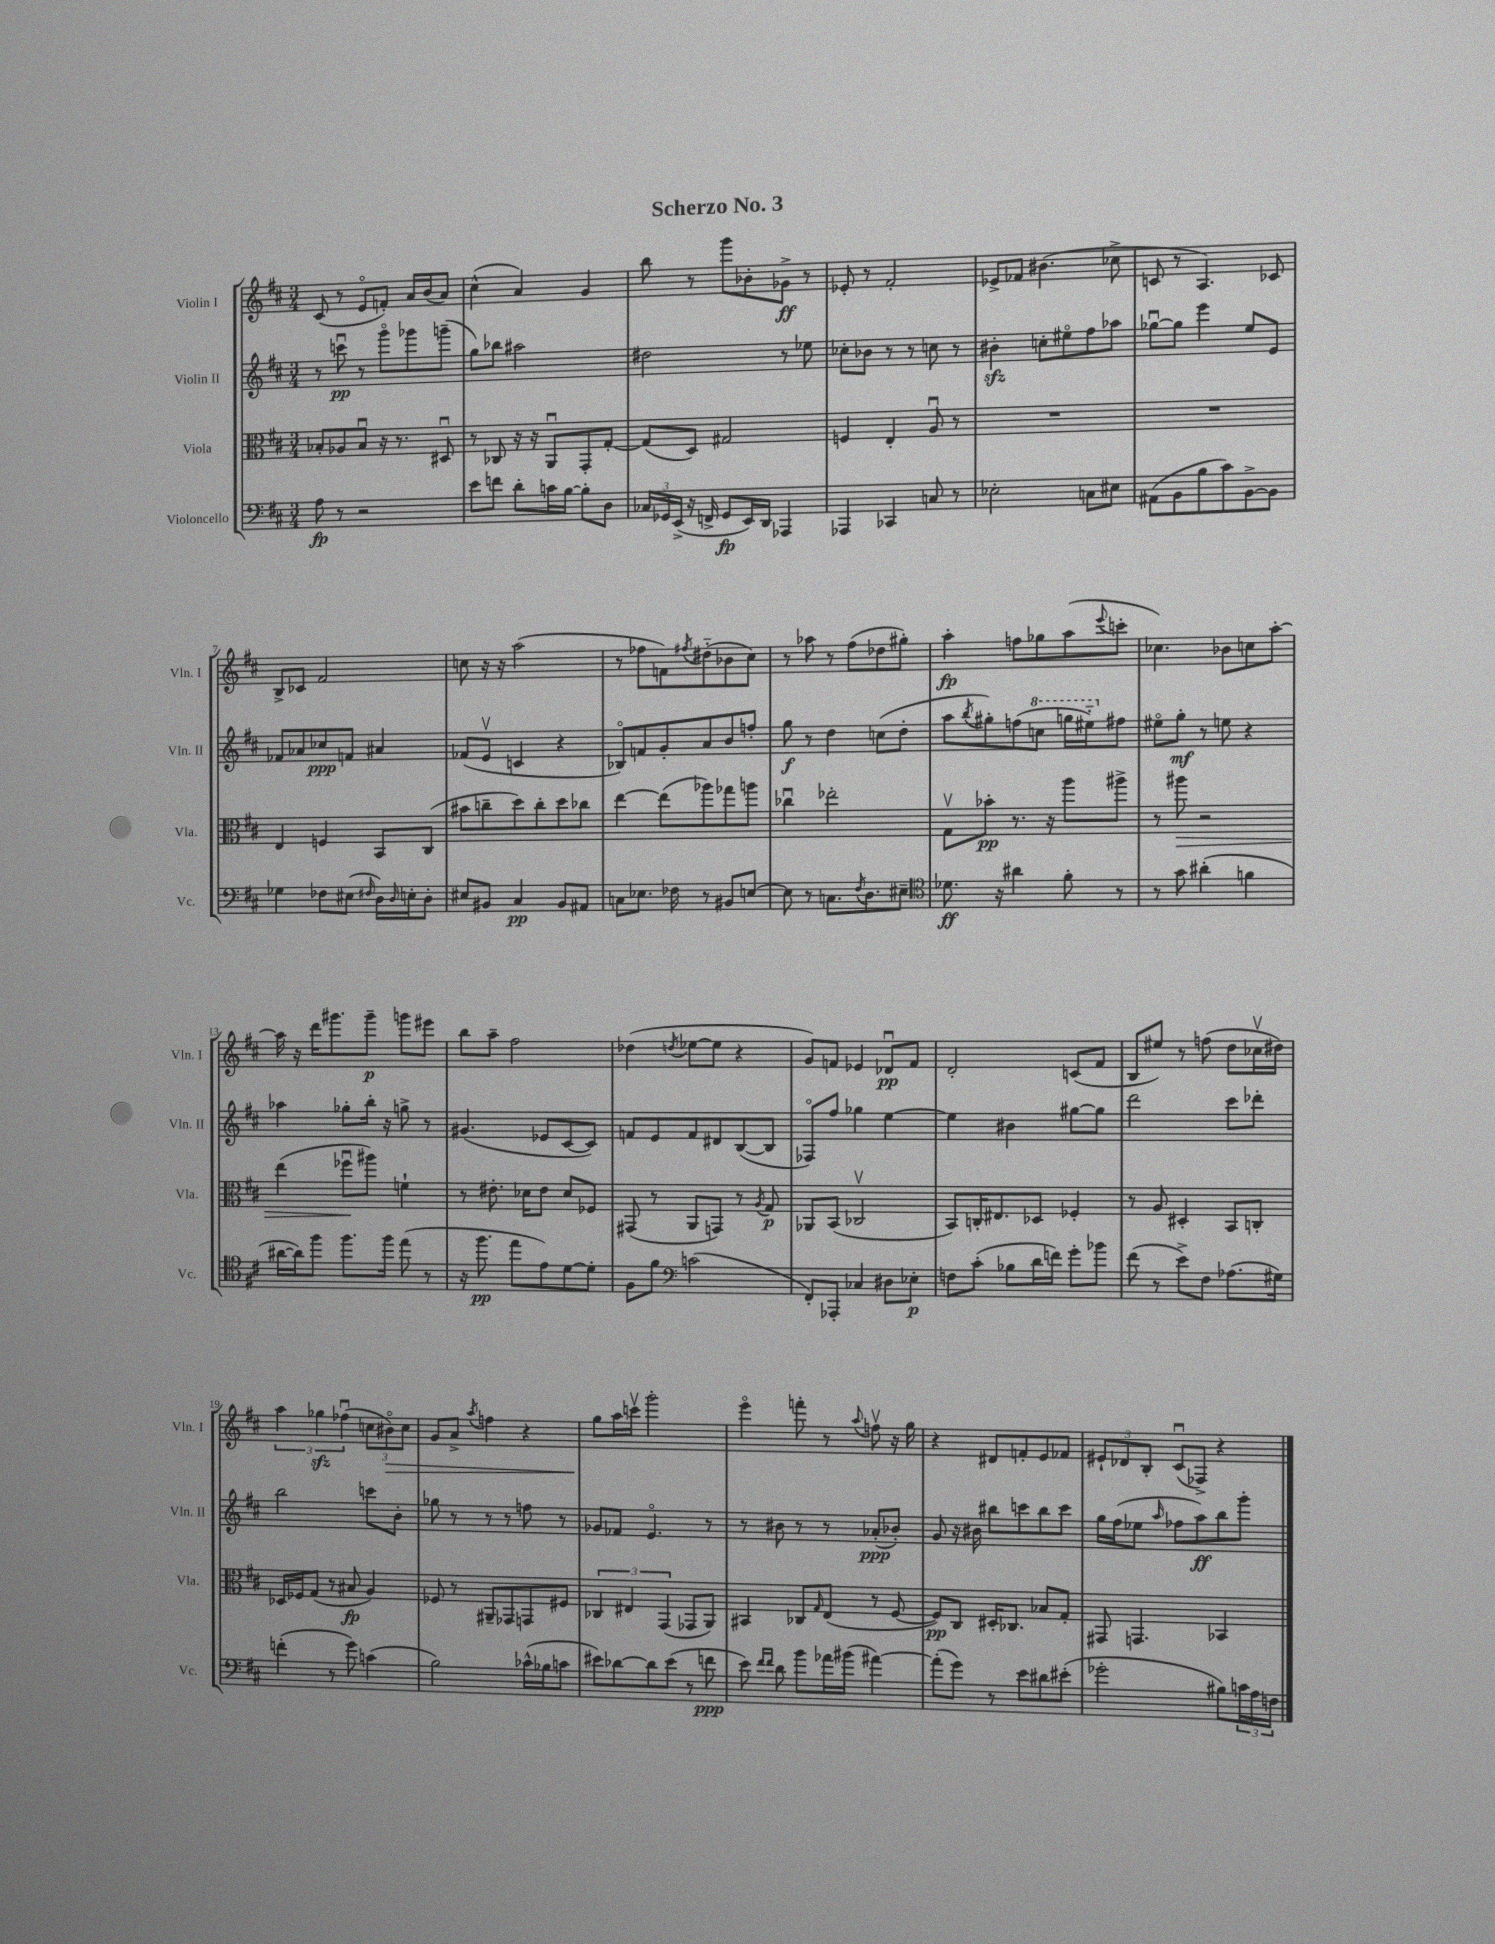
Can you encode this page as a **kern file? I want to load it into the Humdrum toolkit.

**kern	**dynam	**kern	**dynam	**kern	**dynam	**kern	**dynam
*part4	*part4	*part3	*part3	*part2	*part2	*part1	*part1
*staff4	*staff4	*staff3	*staff3	*staff2	*staff2	*staff1	*staff1
*I"Violoncello	*	*I"Viola	*	*I"Violin II	*	*I"Violin I	*
*I'Vc.	*	*I'Vla.	*	*I'Vln. II	*	*I'Vln. I	*
*clefF4	*	*clefC3	*	*clefG2	*	*clefG2	*
*k[f#c#]	*	*k[f#c#]	*	*k[f#c#]	*	*k[f#c#]	*
*M3/4	*	*M3/4	*	*M3/4	*	*M3/4	*
=1	=1	=1	=1	=1	=1	=1	=1
8A\	fp	8B-X'/L	.	8r	.	(8c#/	.
8r	.	8A-X/	.	8cccnu\	pp	8r	.
2r	.	8B-u/J	.	8r	.	8e/L	.
.	.	16r	.	8ggg\L	.	8fn'/J)	.
.	.	8.r	.	.	.	.	.
.	.	.	.	8ggg-X\	.	16a/LL	.
.	.	.	.	.	.	(16b/J	.
.	.	8D#Xu/	.	(8gggn~\J	.	8a/J)	.
=2	=2	=2	=2	=2	=2	=2	=2
8e\L	.	8r	.	8gg\L)	.	(4cc#^^\	.
8fn\J	.	8C-X/	.	8bb-X\J	.	.	.
8d'\L	.	16r	.	2aa#X\	.	4a/)	.
.	.	16r	.	.	.	.	.
16cn\L	.	8AAu/L	.	.	.	.	.
[16B\JJ	.	.	.	.	.	.	.
8B'\L]	.	8GG'/	.	.	.	4g/	.
8D\J	.	[8G'/J	.	.	.	.	.
=3	=3	=3	=3	=3	=3	=3	=3
24C-X/LL	.	(8G/L]	.	2dd#X\	.	8bb\	.
24GG-X/	.	.	.	.	.	.	.
(24EE^/JJ	.	.	.	.	.	.	.
16r	.	8D/J)	.	.	.	8r	.
16FFn^/	.	.	.	.	.	.	.
8GG-/L	fp	2G#X/	.	.	.	8ggg\L	.
16EE/L)	.	.	.	.	.	8b-X'\	.
16DD/JJ	.	.	.	.	.	.	.
4AAA-X/	.	.	.	8r	.	8g-X^\J	ff
.	.	.	.	8ee-X\	.	8r	.
=4	=4	=4	=4	=4	=4	=4	=4
4AAA-X/	.	4Fn/	.	8cc-X'\L	.	8e-X'/	.
.	.	.	.	8b-X\J	.	8r	.
4CC-X/	.	4E'/	.	8r	.	2f#'/	.
.	.	.	.	8r	.	.	.
8Cn/	.	8Au/	.	8ccn\	.	.	.
8r	.	8r	.	8r	.	.	.
=5	=5	=5	=5	=5	=5	=5	=5
2E-X'\	.	2.r	.	4b#Xzz'\	.	8e-X^/L	.
.	.	.	.	.	.	8f-X/J	.
.	.	.	.	8ccn'\L	.	(4.b#X\	.
.	.	.	.	8ee#X\	.	.	.
8Cn\L	.	.	.	8ff#\	.	.	.
8E#X\J	.	.	.	8aa-X\J	.	8cc-X^\	.
=6	=6	=6	=6	=6	=6	=6	=6
(8AA#X\L	.	2.r	.	[8gg-Xu\L	.	8cn/	.
8BB\	.	.	.	8gg-\J]	.	8r	.
8B\	.	.	.	4eee\	.	4.A/)	.
8c#\)	.	.	.	.	.	.	.
[8BB^\	.	.	.	8ee/L	.	.	.
8BB\J]	.	.	.	8e/J	.	8c-X/	.
!!LO:LB:g=z
=7	=7	=7	=7	=7	=7	=7	=7
4G-X\	.	4E/	.	8f-X/L	.	8B^/L	.
.	.	.	.	8a-X/	.	8c-X/J	.
8F-X\L	.	4Fn/	.	8cc-X/	ppp	2f#/	.
(8E#X\J	.	.	.	8fn/J	.	.	.
16qqF#X/	.	.	.	.	.	.	.
16D\LL)	.	8BB/L	.	4a#X/	.	.	.
16qqD/	.	.	.	.	.	.	.
16En'\J	.	.	.	.	.	.	.
8D'\J	.	(8C#/J	.	.	.	.	.
=8	=8	=8	=8	=8	=8	=8	=8
8E#X/L	.	8b#X\L	.	(8f-X/L	.	8ccn\	.
8BB#X/J	.	8ccn~\	.	8ev/J	.	16r	.
.	.	.	.	.	.	16r	.
4C#/	pp	8dd\)	.	4cn/	.	(2aa\	.
.	.	8cc'\	.	.	.	.	.
8BB#/L	.	8dd\	.	4r	.	.	.
8AA#X/J	.	8cc-X\J	.	.	.	.	.
=9	=9	=9	=9	=9	=9	=9	=9
8Cn\L	.	[4ee\	.	8B-X/L)	.	8r	.
8.E-X\J	.	.	.	8fn/	.	8ff-X\L	.
.	.	(8ee\L]	.	8g'/	.	8fn\)	.
16F-X\	.	.	.	.	.	.	.
.	.	.	.	.	.	8qff#X/	.
8r	.	8aa-X\)	.	8a/	.	(8dd#X\	.
8BB#X/L	.	8gg-X\	.	8b/	.	8b-X\	.
[8En/J	.	8aan\J	.	8ffn'/J	.	8cc#\J)	.
=10	=10	=10	=10	=10	=10	=10	=10
8E\]	.	4cc-Xu\	.	8gg\	f	8r	.
8r	.	.	.	8r	.	8aa-X\	.
8.Cn\L	.	2ee-X'\	.	4dd\	.	8r	.
.	.	.	.	.	.	(8ff#\L	.
8qF#/	.	.	.	.	.	.	.
8.D\	.	.	.	.	.	.	.
.	.	.	.	(8ccn\L	.	8dd-X\	.
8E#X~\J	.	.	.	8dd'\J	.	8gg#X'\J)	.
=11	=11	=11	=11	=11	=11	=11	=11
*clefC4	*	*	*	*	*	*	*
8.d-X\	ff	8Gv\L	.	8aa\L	.	4aa'\	fp
.	.	.	.	8qbb/	.	.	.
.	.	8b-X'\J	pp	8gg#X'\)	.	.	.
16r	.	.	.	.	.	.	.
4a#X\	.	8.r	.	(8ffn\	.	8ffn\L	.
*	*	*	*	*8va	*	*	*
.	.	.	.	8cccn\J	.	8gg-X\	.
.	.	16r	.	.	.	.	.
8f#'\	.	8aa\L	.	16gggn\LL	.	(8aa\	.
.	.	.	.	16eee#X\J)	.	.	.
.	.	.	.	.	.	8qqeee/	.
*	*	*	*	*X8va	*	*	*
8r	.	8aa#X^\J	.	8ff#X\J	.	8cccn'\J	.
=12	=12	=12	=12	=12	=12	=12	=12
8r	.	8r	.	8ee#X\L	.	4.cc-X\)	.
!	!	!	!LO:HP:b	!	!	!	!
8g\	.	8aa#X\	>	8gg'\J	mf	.	.
(4a#X'\	.	2r	.	8r	.	.	.
.	.	.	.	8een\	.	8b-X\L	.
4fn\	.	.	.	4r	.	8ccn\	.
.	.	.	.	.	.	[8aa'\J	.
!!LO:LB:g=z
=13	=13	=13	=13	=13	=13	=13	=13
[16a#X\LL	.	(4ee\	.	4aa-X\	.	16aa\]	.
16a#\J])	.	.	.	.	.	16r	.
8ff#\J	.	.	.	.	.	16ddd\KL	.
.	.	.	.	.	.	8.ggg#X\	.
8.ff#\L	.	8ff-Xu\L	.	8gg-X'\L	.	.	.
.	.	8aa#X\J)	]	16bb'\Jk	.	8ggg#~\J	p
16ff#\Jk	.	.	.	16r	.	.	.
(8ee\	.	4fn`\	.	8ggn^\	.	8gggn\L	.
8r	.	.	.	8r	.	8eee#X\J	.
=14	=14	=14	=14	=14	=14	=14	=14
16r	.	8r	.	(4.g#X/	.	8bb\L	.
8.ff#\	pp	.	.	.	.	.	.
.	.	8.e#X'\	.	.	.	8aa~\J	.
8ee\L	.	.	.	.	.	2ff#\	.
.	.	16d-X\KL	.	.	.	.	.
8e\)	.	8e#\J	.	8e-X/L	.	.	.
[8d\	.	8d-/L	.	[8c#/	.	.	.
8d'\J]	.	8F-X/J	.	8c#/J])	.	.	.
=15	=15	=15	=15	=15	=15	=15	=15
8F#\L	.	(8GG#X/	.	8fn/L	.	(4dd-X\	.
8f#\J	.	8r	.	8e/	.	.	.
*clefF4	*	*	*	*	*	*	*
.	.	.	.	.	.	8qddn/	.
(2cn\	.	8AA/L	.	8f/	.	[8ee-X\L	.
.	.	8GGn/J)	.	8d#X/	.	8ee-\J]	.
.	.	8r	.	([8B/	.	4r	.
.	.	8qA/	.	.	.	.	.
.	.	8G/	p	8B/J]	.	.	.
=16	=16	=16	=16	=16	=16	=16	=16
8FF#'/L)	.	8AA-X/L	.	8F-X/L)	.	8g/L)	.
8AAA-X'/J	.	(8BB/J	.	8ff#/J	.	8fn/J	.
4C-X/	.	2C-Xv/	.	4gg-X\	.	4e-X/	.
8D#X\L	.	.	.	[4ee\	.	8d-Xu/L	pp
8E-X'\J	p	.	.	.	.	8f/J	.
=17	=17	=17	=17	=17	=17	=17	=17
8Fn\L	.	8BB/L)	.	4ee\]	.	2d'/	.
(8c#'\J	.	16Cn'/K	.	.	.	.	.
.	.	8.E#X/	.	.	.	.	.
8B-X\L	.	.	.	4b#X\	.	.	.
16d\L	.	8D-X/J	.	.	.	.	.
16fn\JJ)	.	.	.	.	.	.	.
8g'\L	.	4F-X'/	.	[8gg#X\L	.	(8cn/L	.
8b-X\J	.	.	.	8gg#\J]	.	8f#/J	.
=18	=18	=18	=18	=18	=18	=18	=18
(8f#\	.	8r	.	2ddd\	.	8B/L	.
8r	.	8A/	.	.	.	8ee#X/J)	.
8e^\L)	.	4D#X'/	.	.	.	8r	.
8F#\J	.	.	.	.	.	(8ffn\	.
(8.A-X\L	.	8BB/L	.	8ccc#\L	.	8dd\L	.
.	.	8Cn'/J	.	8ddd-X'\J	.	16cc-Xv\L	.
16G#X\Jk)	.	.	.	.	.	16dd#X\JJ)	.
!!LO:LB:g=z
=19	=19	=19	=19	=19	=19	=19	=19
(4fn'\	.	16D-X/LL	.	2bb\	.	6aa\	.
.	.	16F-X/J	.	.	.	.	.
.	.	(8G/J	.	.	.	.	.
.	.	.	.	.	.	6gg-Xzz\	.
8r	.	8r	.	.	.	.	.
.	.	.	.	.	.	(6ff-Xu\	.
8g\)	.	8B#X/	fp	.	.	.	.
(4cn\	.	4A/)	.	8cccn\L	.	12ccn\L	.
!	!	!	!	!	!	!	!LO:HP:b
.	.	.	.	.	.	12b#X\)	>
.	.	.	.	8b'\J	.	.	.
.	.	.	.	.	.	12cc\J	.
=20	=20	=20	=20	=20	=20	=20	=20
2B\)	.	8F-X/	.	8gg-X\	.	8g/L	.
.	.	8r	.	8r	.	8a^/J	.
.	.	.	.	.	.	8qaa/	.
.	.	8AA#X~/L	.	8r	.	4ffn\	.
.	.	8GG-X/	.	8r	.	.	.
(16c-X^^\LL	.	8GGn/	.	8ffn\	.	4r	.
16B-X\J	.	.	.	.	.	.	.
8cn\J	.	8F#X/J	.	8r	.	.	.
=21	=21	=21	=21	=21	=21	=21	=21
8e#X\L)	.	6C-X/	.	8g-X/L	.	8gg\L	.
[8d-X\	.	.	.	8f-X/J	.	16aa\L	]
.	.	6E#X/	.	.	.	.	.
.	.	.	.	.	.	16cccnv\JJ	.
8d-\]	.	.	.	4.e/	.	2ggg'\	.
.	.	(6GG/	.	.	.	.	.
(8e#\J	.	.	.	.	.	.	.
8r	.	8GG-X/L	.	.	.	.	.
8fn\	ppp	8AA/J)	.	8r	.	.	.
=22	=22	=22	=22	=22	=22	=22	=22
8e\)	.	4BB#X/	.	8r	.	4eee\	.
16qqf#/LL	.	.	.	.	.	.	.
16qqf#/JJ	.	.	.	.	.	.	.
8d\	.	.	.	8b#X\	.	.	.
8b\L	.	8C-X/L	.	8r	.	8fffn'\	.
.	.	16qqG/	.	.	.	.	.
16a-X\L	.	(8E/J	.	8r	.	8r	.
(16b#X\JJ	.	.	.	.	.	.	.
.	.	.	.	.	.	8qqaa/	.
[4a#X\)	.	8r	.	(8a-X'/L	ppp	8ffnv\	.
.	.	[8F#/	.	8b-X'/J)	.	16r	.
.	.	.	.	.	.	16gg\	.
=23	=23	=23	=23	=23	=23	=23	=23
(8a#'\L]	.	8F#/L])	pp	8g/	.	4r	.
8g\J)	.	8C#/J	.	16r	.	.	.
.	.	.	.	16b#X\	.	.	.
8r	.	16D#X'/KL	.	8bb#X\L	.	8d#X/L	.
.	.	8.C-X/J	.	.	.	.	.
8e\L	.	.	.	8cccn\	.	8fn'/	.
8d#X\	.	8B-X/L	.	8bb#\	.	8e/	.
(8e#X'\J	.	8G'/J	.	8ccc\J	.	8f-X/J	.
=24	=24	=24	=24	=24	=24	=24	=24
2g-X'\	.	8GG#X/	.	16gg\LL	.	12e#X`/L	.
.	.	.	.	(16ff#\J	.	.	.
.	.	.	.	.	.	12d-X/	.
.	.	4.GGn/	.	8ee-X\J	.	.	.
.	.	.	.	.	.	12B'/J	.
.	.	.	.	16qqaa/	.	.	.
.	.	.	.	8ff-X\L	.	(8c#u/L	.
.	.	.	.	8aa\)	ff	8F-X^/J)	.
8B#X\L)	.	4BB-X/	.	8bb\	.	4r	.
24cn\L	.	.	.	8ggg'\J	.	.	.
24A\	.	.	.	.	.	.	.
24Fn\JJ	.	.	.	.	.	.	.
==	==	==	==	==	==	==	==
*-	*-	*-	*-	*-	*-	*-	*-
